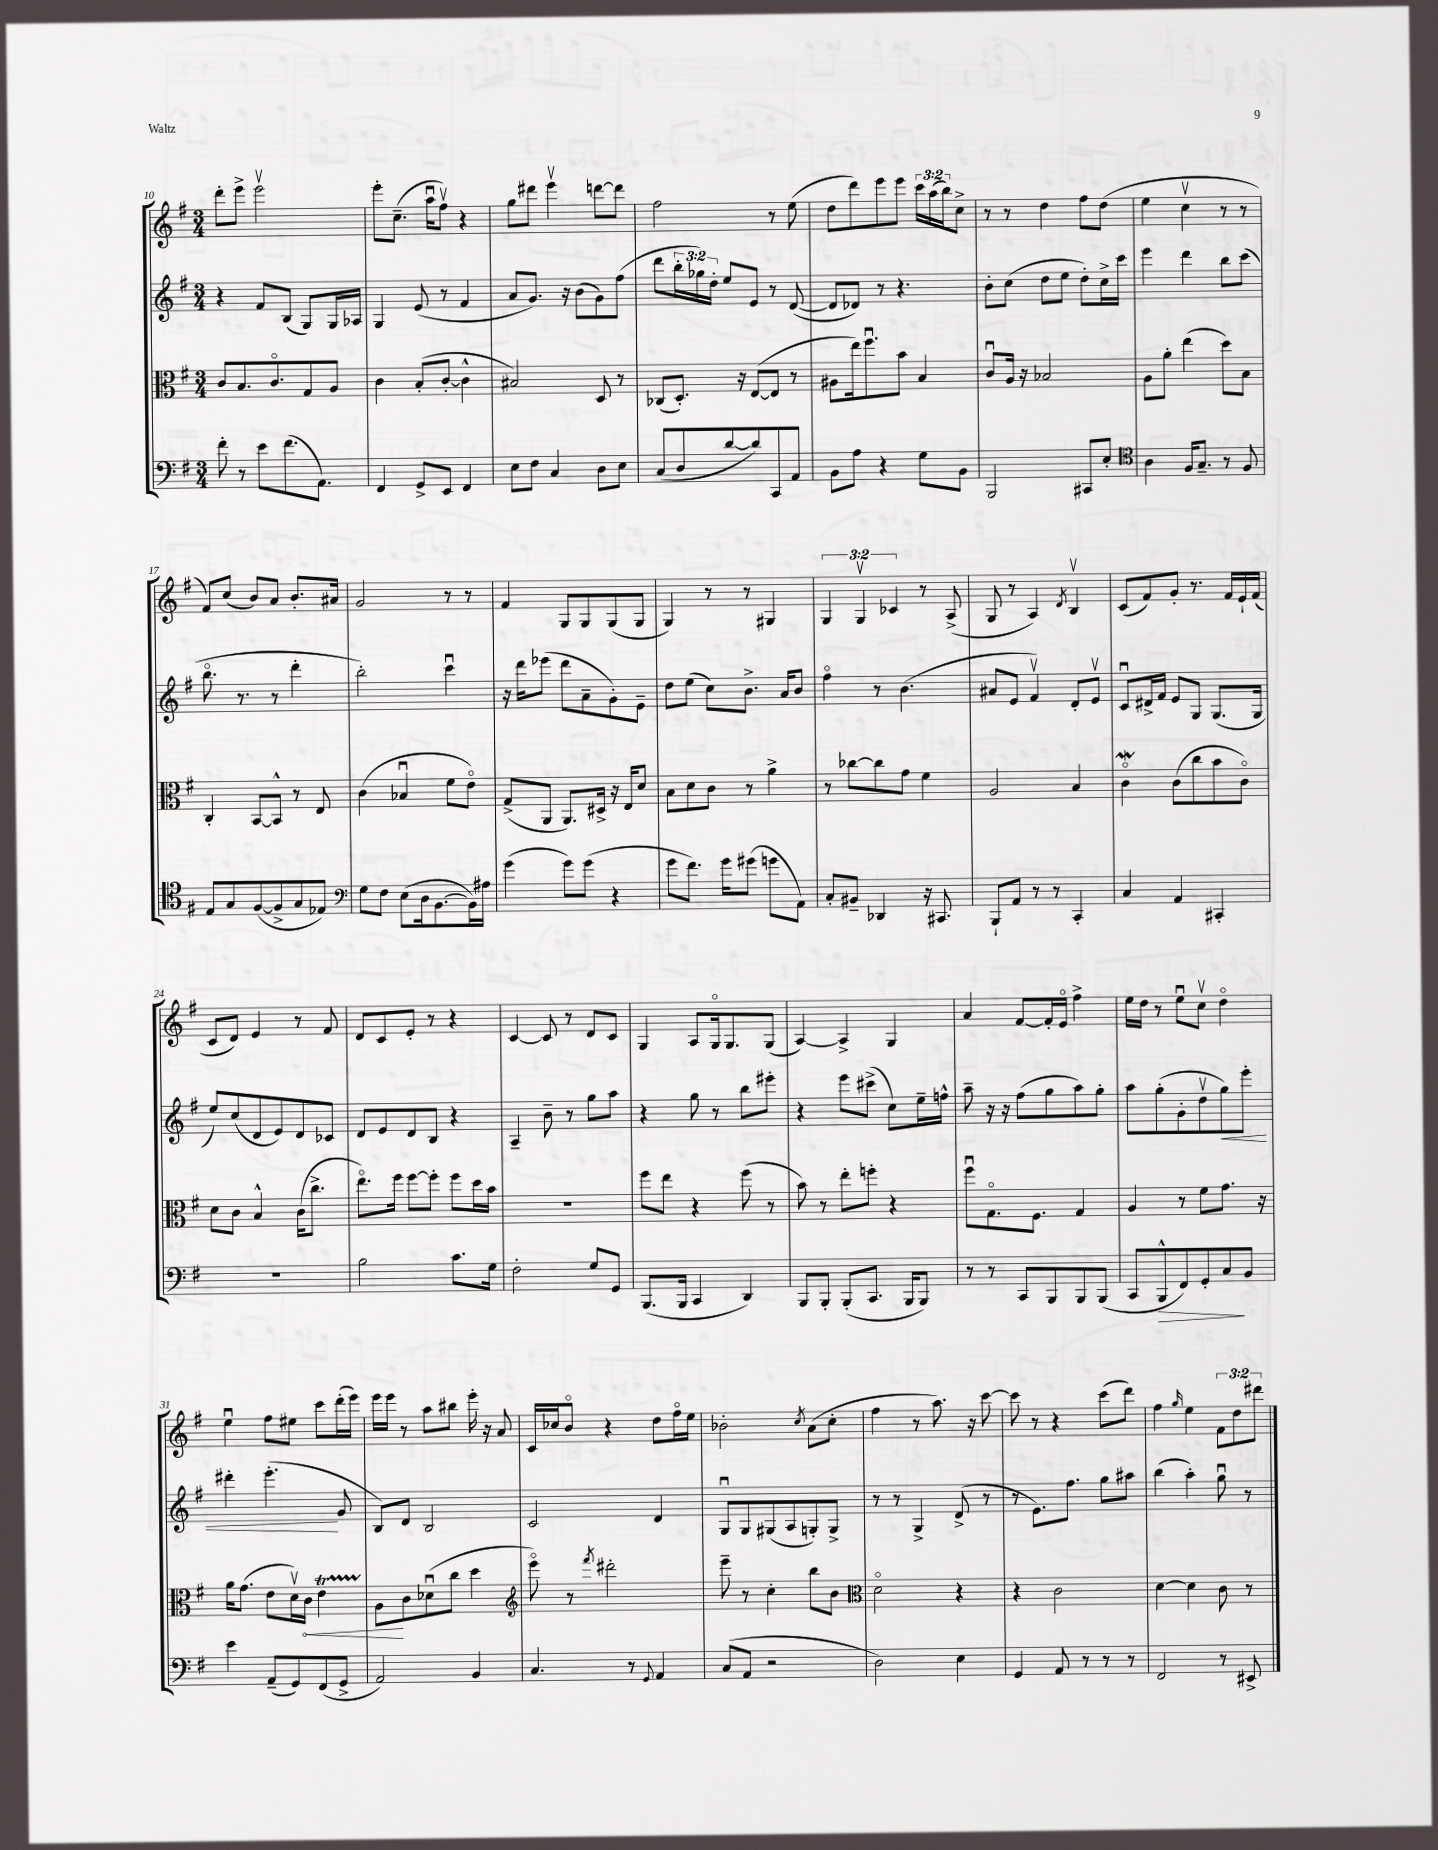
<<
\new StaffGroup <<
\new Staff = "s0" {
    \clef treble \key g \major \numericTimeSignature \time 3/4 \override Staff.TupletNumber.text = #tuplet-number::calc-fraction-text
    d'''8-. e'''8-> e'''2\upbow |
    e'''8-. c''8.--( a''16\downbow fis''8\upbow) r4 |
    g''8 dis'''8 e'''4\upbow d'''8~ d'''8 |
    fis''2 r8 e''8( |
    d''8 d'''8) e'''8 e'''8 \tuplet 3/2 { c'''16 a''16( b''16) } c''8-> |
    r8 r8 d''4 fis''8 d''8( |
    e''4 c''4\upbow r8 r8 |
    fis'8) c''8( b'8) a'8 b'8.-. ais'16 |
    g'2 r8 r8 |
    fis'4 g8 g8 g8( g8 |
    g4) r8 r8 gis4 |
    \tuplet 3/2 { g4 g4\upbow ces'4 } r8 a8->( |
    g8 r8 a4) \acciaccatura { d'8 } b4\upbow |
    c'8( fis'8) g'8-. r8. fis'16 e'16-! fis'16( |
    c'8 d'8) e'4 r8 fis'8 |
    d'8 c'8 e'8-. r8 r4 |
    c'4~ c'8 r8 d'8 c'8 |
    g4 a8 g16\flageolet g8. g8( |
    a4~) a4-> g4 |
    a'4 fis'8~ fis'16-. e'16\flageolet fis''4-> |
    e''16 d''16 r8 e''8\downbow c''8\upbow d''4\flageolet |
    e''4\downbow fis''8 eis''8 c'''8 d'''16-.( e'''16) |
    e'''16 e'''16 r8 a''8 bis''8 e'''16-. r16 a'8 |
    c'16 ces''16 b'8\flageolet r4 d''8 fis''16\flageolet e''16 |
    bes'2-. \acciaccatura { c''8 } a'8( c''8-. |
    fis''4 r8 a''8.) r16 c'''8~ |
    c'''8 r8 r4 c'''8( d'''8) |
    fis''4 \grace { g''16 } e''4 \tuplet 3/2 { fis'8 d''8 dis'''8 } \bar "|." |
}
\new Staff = "s1" {
    \clef treble \key g \major \numericTimeSignature \time 3/4 \override Staff.TupletNumber.text = #tuplet-number::calc-fraction-text
    r4 fis'8 b8( g8) g16 aes16 |
    g4 e'8( r8 fis'4 |
    a'8 g'8.) r16 b'8( g'8) fis''8( |
    d'''8 \tuplet 3/2 { b''16-. ges''16) d''16-. } e''8 e'8 r8 d'8~( |
    d'8 des'8) r8 r4. |
    b'8-. c''8( d''8 e''8 d''8-.) c''16-> c'''16 |
    e'''4 d'''4 b''8 c'''8( |
    b''8.\flageolet r8. r8 d'''4-. |
    b''2-.) c'''4\downbow |
    r16 d'''16 ees'''8( d'''8 a'8-- g'8-.) e'8-- |
    d''8 e''8( c''8) b'8.-> a'16 b'8 |
    fis''4\flageolet r8 b'4.( |
    ais'8 e'8 fis'4\upbow) d'8-. e'8\upbow |
    c'8\downbow dis'16-> fis'16 e'8 g8 g8.( g16 |
    e''8) c''8( d'8 e'8) d'8 ces'8 |
    d'8 e'8 d'8 b8 r4 |
    a4-- b'8-- r8 g''8 a''8 |
    r4 g''8 r8 b''8 eis'''8-. |
    r4 e'''8 cis'''8->( c''8) e''16-- f''16-^ |
    a''8-- r16 r16 fis''8( g''8 a''8) g''8-. |
    a''8 g''8-.( g'8-. d''8\upbow g''8\<) e'''8-. |
    dis'''4-. e'''4.-.\!( g'8 |
    b8) d'8 b2 |
    c'2 d'4 |
    g8\downbow g8 gis8( a8 g8-.) g8-> |
    r8 r8 g4-> d'8->( r8 |
    r8 e'8.) fis''8. g''8 ais''8 |
    b''4( a''4-.) g''8\downbow r8 \bar "|." |
}
\new Staff = "s2" {
    \clef alto \key g \major \numericTimeSignature \time 3/4
    c'8 b8. c'8.\flageolet g8 a8 |
    c'4 b8-.( c'8~-. c'4-^ |
    bis2) d8 r8 |
    ces8( d8.-.) r16 e8~( e8 r8 |
    ais8 e''16) fis''8.\downbow b'8 b4 |
    c'8\downbow a16 r16 bes2 |
    a8 a'8-. e''4( d''8) b8 |
    c4-. b,8~ b,8-^ r8 e8 |
    c'4( bes4\downbow fis'8 e'8\flageolet) |
    g8->( a,8 a,8.) dis16-> r16 e16 d'8 |
    b8 d'8 c'8 r8 a'4-> |
    r8 ces''8~ ces''8 g'8 fis'4 |
    a2 b4 |
    c'4\flageolet\mordent c'8( c''8 b'8 c'8\flageolet) |
    d'8 c'8 b4-^ c'16( c''8.-> |
    e''8.\flageolet) fis''16 fis''8~ fis''8-. fis''8 d''16 b'16 |
    R2. |
    fis''8 e''8 r4 fis''8( r8 |
    b'8) r8 e''8-. f''8-. r4 |
    fis''8\downbow g8.\flageolet fis8. g4 |
    a4 r8 fis'8 g'8. r16 |
    a'16 g'8.( e'8 d'16\upbow) \once \override Hairpin.circled-tip = ##t c'16\< e'4\startTrillSpan |
    a8\stopTrillSpan\! c'8 des'8\downbow( c''8 d''4 |
    \clef treble e'''8\flageolet) r8 \acciaccatura { fis'''8 } dis'''2-. |
    e'''8-- r8 c''4-. b''8 b'8 |
    \clef alto d'2\flageolet r4 |
    r4 c'2 |
    d'4~ d'4 c'8 r8 \bar "|." |
}
\new Staff = "s3" {
    \clef bass \key g \major \numericTimeSignature \time 3/4
    fis'8-. r8 e'8 fis'8.( a,8.) |
    fis,4 g,8-> e,8 fis,4 |
    e8 fis8 c4 d8 e8 |
    c8( d8 d'8~ d'8) c,8 a,8 |
    b,8 a8 r4 g8 b,8 |
    b,,2 cis,8 e8-. |
    \clef tenor a4 fis16 g8.-- r8 fis8 |
    e8 g8 fis8~( fis8-> g8 ees8) |
    \clef bass g8 fis8 e8( d16 b,8.~ b,16) ais16 |
    g'4( g'8) g'8( r4 |
    g'8 fis'8.) g'16 gis'8( g'8 a,8) |
    c8-. bis,8-- des,4 r16 cis,8. |
    b,,8-! a,8 r8 r8 c,4-. |
    c4 a,4 cis,4-. |
    R2. |
    b2 c'8. g16 |
    fis2-. g8 g,8 |
    b,,8.( b,,16 c,4 d,4) |
    b,,8 b,,8-. b,,8-.( c,8. b,,16 b,,8) |
    r8 r8 c,8 b,,8 b,,8 b,,8( |
    c,8 b,,8-^\> fis,8) g,8-. c8\! b,8 |
    e'4 a,8--( g,8) fis,8( g,8-> |
    a,2) b,4 |
    c4. r8 \appoggiatura { g,8 } a,4 |
    c8( a,8 r2 |
    d2) e4 |
    g,4 a,8 r8 r8 r8 |
    fis,2 r8 eis,8-> \bar "|." |
}
>>
>>
\layout { \context { \Score currentBarNumber = #10 } }
